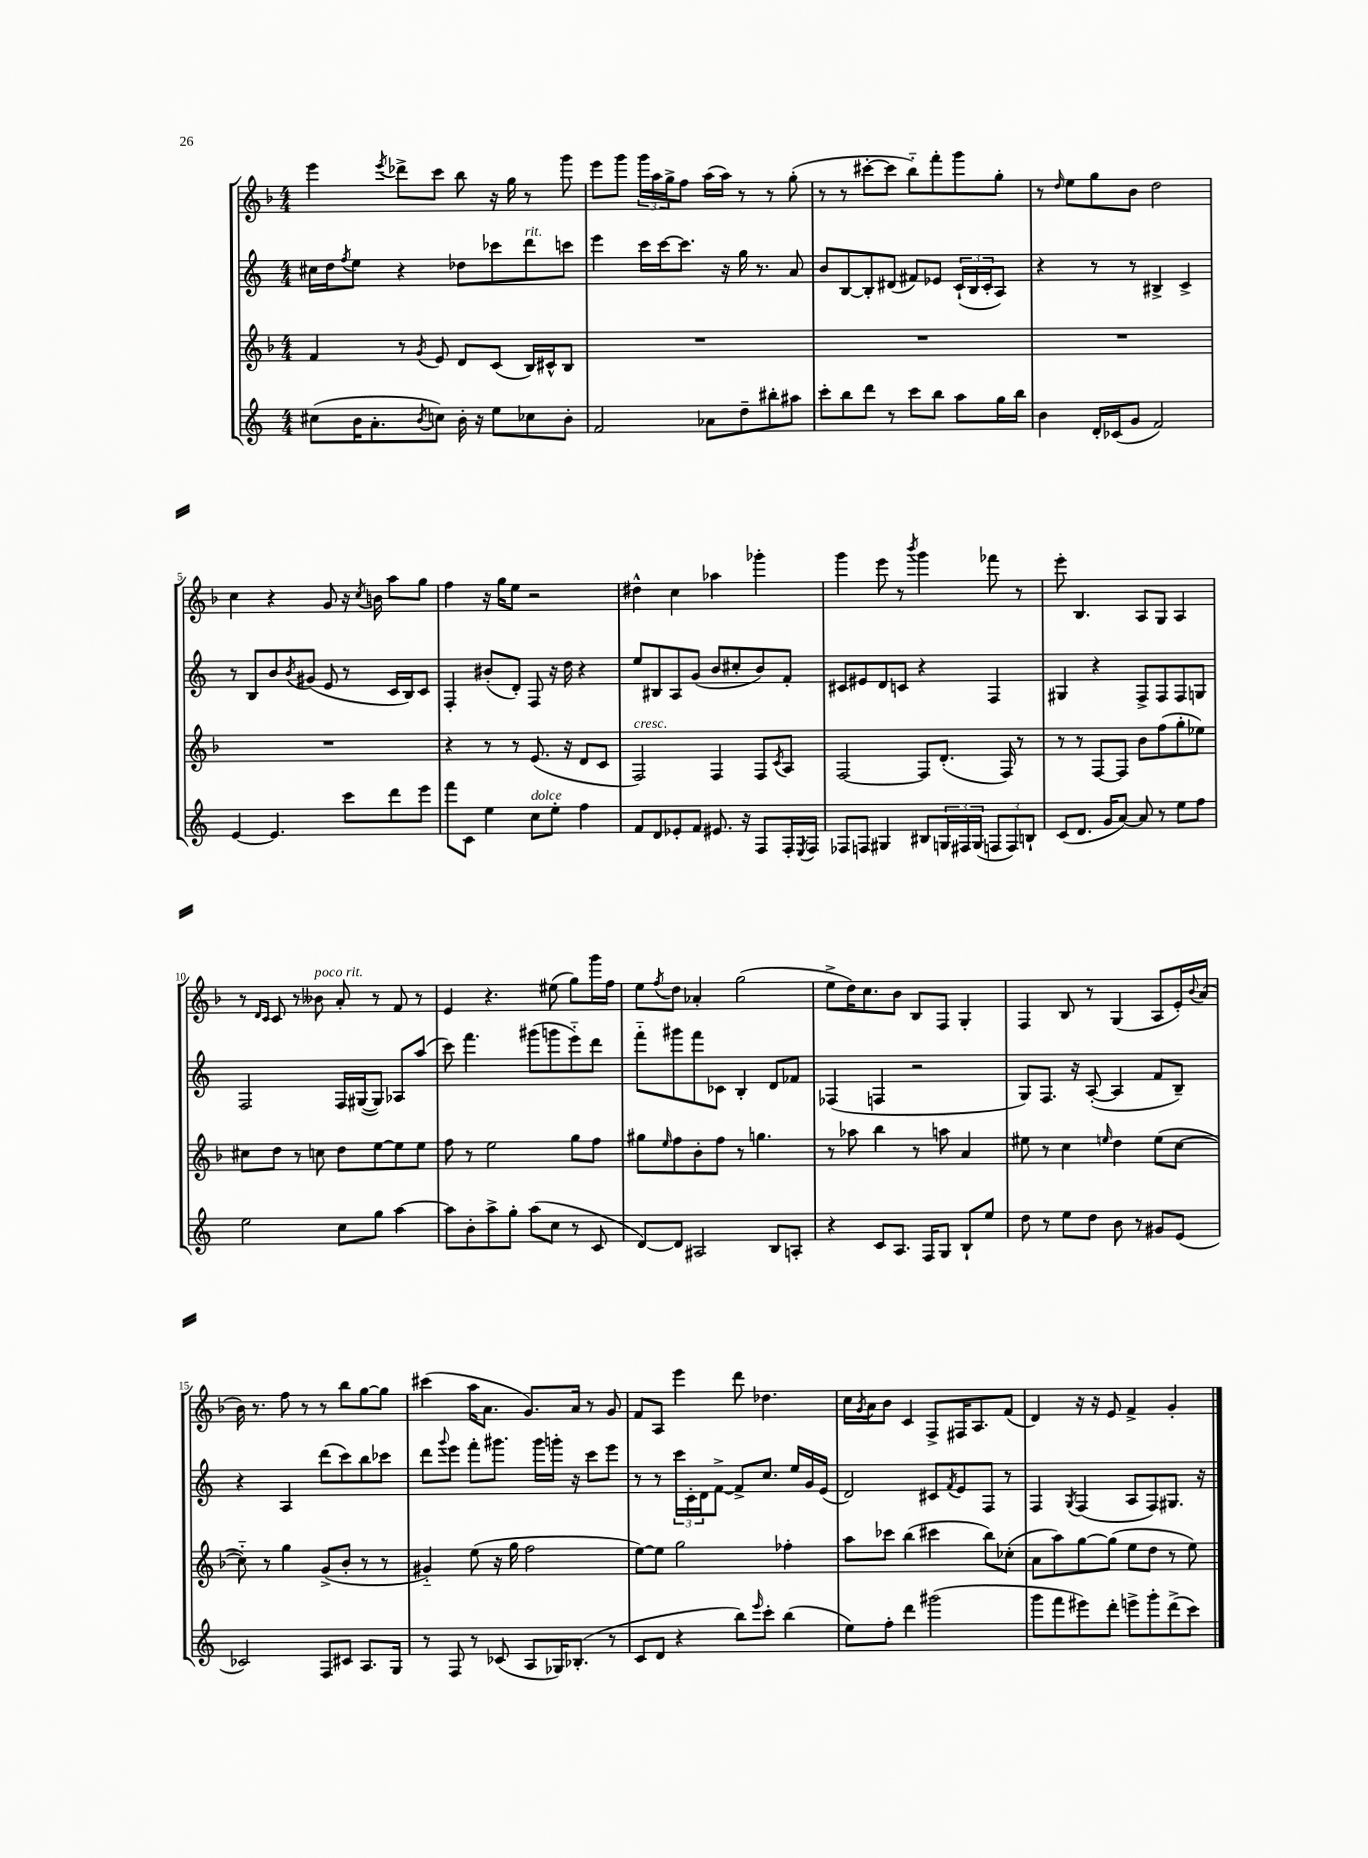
<<
\new StaffGroup <<
\new Staff = "s0" {
    \clef treble \key f \major \numericTimeSignature \time 4/4
    e'''4 \acciaccatura { e'''8 } des'''8-> c'''8 bes''8 r16 g''16 r8 g'''8 |
    e'''8 g'''8 \tuplet 3/2 { g'''16 a''16 g''16-> } f''8 a''16( a''16) r8 r8 g''8-.( |
    r8 r8 cis'''8~-. cis'''8 bes''8-_) f'''8-. g'''8 g''8-. |
    r8 \grace { d''16 } e''8 g''8 bes'8 d''2 |
    c''4 r4 g'8 r16 \acciaccatura { c''8 } b'16 a''8 g''8 |
    f''4 r16 g''16 e''8 r2 |
    dis''4-^ c''4 aes''4 ges'''4-. |
    g'''4 e'''8 r8 \acciaccatura { bes'''8 } g'''4 fes'''8 r8 |
    e'''8-. bes4. a8 g8 a4 |
    r8 \grace { d'16 c'16 } c'8 r8 beses'8^\markup { \italic "poco rit." } a'8-. r8 f'8 r8 |
    e'4 r4. eis''8( g''8) g'''16 f''16 |
    e''8 \acciaccatura { f''8 } d''8 aes'4-. g''2( |
    e''8-> d''16) c''8. bes'8 bes8 f8 g4-. |
    f4 bes8 r8 g4( a8 e'16-.) \appoggiatura { bes'8 } a'16( |
    bes'16) r8. f''8 r8 r8 bes''8 g''8~ g''8 |
    cis'''4( a''16 a'8. g'8.) a'16 r8 g'8 |
    f'8 a8 e'''4 d'''8 des''4. |
    c''16 \acciaccatura { g'8 } a'16 bes'8 c'4 f8-> fis16 a8. f'8( |
    d'4) r16 r16 e'8 f'4-> g'4-. \bar "|." |
}
\new Staff = "s1" {
    \clef treble \key c \major \numericTimeSignature \time 4/4
    cis''16 d''16 \acciaccatura { f''8 } e''8 r4 des''8 ces'''8 d'''8^\markup { \italic "rit." } c'''8 |
    e'''4 c'''16 c'''16~ c'''8. r16 g''16 r8. a'8 |
    b'8 b8~ b8-. dis'8( fis'8) ees'8 \tuplet 3/2 { c'16-!( b16 c'16-. } a8) |
    r4 r8 r8 bis4-> c'4-> |
    r8 b8 b'8 \acciaccatura { b'8 } gis'8( e'8 r8 c'16 b16) c'8 |
    f4-. bis'8-.( d'8-.) f8 r16 d''16 r4 |
    e''8 bis8 a8 g'8( b'8 cis''8-. b'8) f'8-. |
    cis'8 eis'8 d'8 c'8 r4 f4 |
    gis4 r4 f8-> f8 f8 g8 |
    f2 f16 gis16~( gis8) aes8 a''8( |
    c'''8) f'''4. gis'''8( g'''8 e'''8-_) d'''8 |
    f'''8-_ gis'''8 f'''8 ces'8 b4-. d'8 fes'8 |
    fes4( f4 r2 |
    g8) f8. r16 a8~-.( a4 f'8 b8--) |
    r4 a4 d'''8( c'''8) b''8 ces'''8 |
    d'''8 \appoggiatura { g'''8 } e'''8 f'''8-. gis'''8. gis'''16 g'''16-. r16 c'''8 e'''8 |
    r8 r8 \tuplet 3/2 { c'''16 c'16-. d'16 } f'8~-> f'8-> c''8. e''16 g'16 e'16( |
    d'2) cis'8 \acciaccatura { f'8 } e'8 f8 r8 |
    f4 \acciaccatura { g8 } f4( a8 f8) gis8. r16 \bar "|." |
}
\new Staff = "s2" {
    \clef treble \key f \major \numericTimeSignature \time 4/4
    f'4 r8 \acciaccatura { g'8 } e'8 d'8 c'8( bes16) cis'16-^ bes8 |
    R1 |
    R1 |
    R1 |
    R1 |
    r4 r8 r8 e'8.( r16 d'8 c'8 |
    f2^\markup { \italic "cresc." }) f4 f8 \acciaccatura { c'8 } a8 |
    f2~ f8 d'8.-.( f16) r8 |
    r8 r8 f8~ f8 bes'8 f''8( g''8-. ees''8) |
    cis''8 d''8 r8 c''8 d''8 e''8~ e''8 e''8 |
    f''8 r8 e''2 g''8 f''8 |
    gis''8 \grace { e''16 } f''8 bes'8-. f''8 r8 g''4. |
    r8 aes''8 bes''4 r8 a''8 a'4 |
    eis''8 r8 c''4 \grace { e''16 } d''4 e''8( c''8~ |
    c''8-_) r8 g''4 g'8->( bes'8-. r8 r8 |
    gis'4-_) e''8( r16 g''16 f''2 |
    e''8~) e''8 g''2 fes''4-. |
    a''8 ces'''8 bes''4( cis'''4 bes''8) ces''8-.( |
    a'8 a''8) g''8~ g''8( e''8 d''8 r8 e''8) \bar "|." |
}
\new Staff = "s3" {
    \clef treble \key c \major \numericTimeSignature \time 4/4
    cis''8( b'16 a'8.-. \acciaccatura { b'8 } c''8) b'16-. r16 e''8 ces''8 b'8-. |
    f'2 aes'8 d''8-- bis''8-. ais''8 |
    c'''8-. b''8 d'''8 r8 c'''8 b''8 a''8 g''16 b''16 |
    b'4 d'16-. ces'16( g'8 f'2) |
    e'4~ e'4. c'''8 d'''8 e'''8 |
    f'''8 c'8 e''4 c''8^\markup { \italic "dolce" } e''8-. f''4 |
    f'8 d'8 ees'8-. f'8 eis'8. r16 f8 f16-. \acciaccatura { e8 } f16 |
    fes8 f8 gis4 bis8 \tuplet 3/2 { g16 fis16 g16( } \tuplet 3/2 { f8 f8) b8-! } |
    c'8( d'8. g'16 a'8~) a'8 r8 e''8 f''8 |
    e''2 c''8 g''8 a''4~ |
    a''8 b'8-. a''8-> g''8-. a''8( c''8 r8 c'8 |
    d'8~) d'8 ais2 b8 a8-. |
    r4 c'8 a8. f16 g8 b8-! e''8 |
    d''8 r8 e''8 d''8 b'8 r8 gis'8 e'8( |
    ces'2) f8 cis'8 a8. g16 |
    r8 f8 r8 ces'8( a8 ges16) bes8.-.( r8 |
    c'8 d'8 r4 b''8) \grace { e'''16 } c'''8-. b''4( |
    e''8) f''8-. d'''4 gis'''2( |
    g'''8 f'''8 eis'''8) d'''8-. e'''8-> g'''8-. d'''8->( c'''8) \bar "|." |
}
>>
>>
